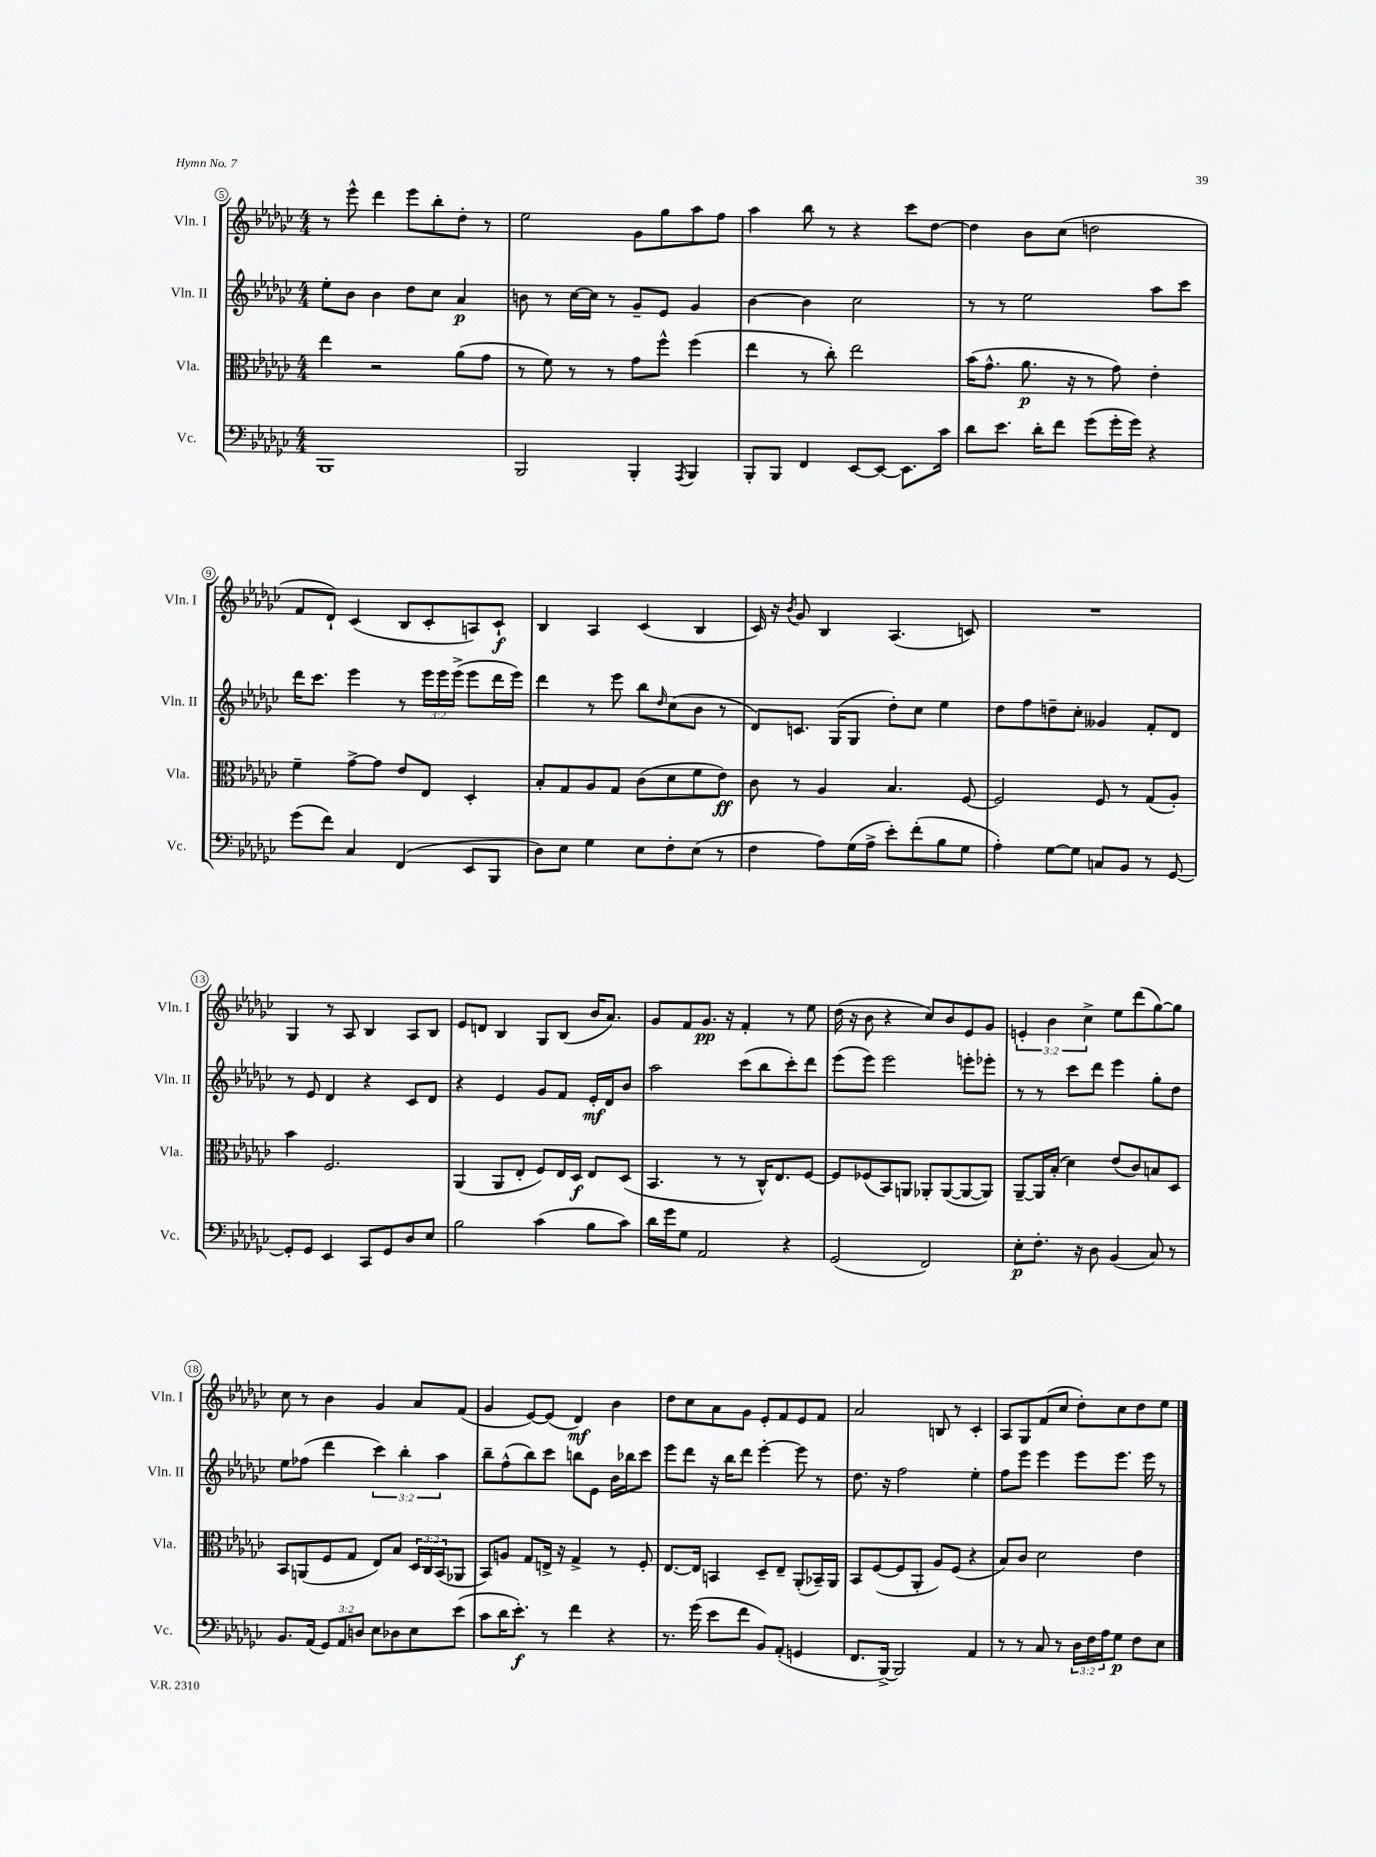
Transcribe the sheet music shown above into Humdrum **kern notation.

**kern	**kern	**kern	**kern
*staff4	*staff3	*staff2	*staff1
*clefF4	*clefC3	*clefG2	*clefG2
*k[b-e-a-d-g-c-]	*k[b-e-a-d-g-c-]	*k[b-e-a-d-g-c-]	*k[b-e-a-d-g-c-]
*M4/4	*M4/4	*M4/4	*M4/4
1BBB-	4ee-	8ee-'	8r
.	.	8b-	8eee-^^
.	2r	4b-	4ddd-
.	.	8dd-	8eee-
.	.	8cc-	8bb-'
.	(8a-	4a-	8dd-'
.	8g-	.	8r
=	=	=	=
2BBB-	8r	8b	2ee-
.	8f)	8r	.
.	8r	[16cc-	.
.	.	16cc-]	.
.	8r	8r	.
4BBB-'	8g-	8g-~	8g-
.	8ff^^	8e-	8gg-
8qAAA-	.	.	.
4BBB-	(4ff	4g-	8aa-
.	.	.	8ff
=	=	=	=
8BBB-'	4ee-	[4b-	4aa-
8BBB-	.	.	.
4FF	8r	4b-]	8bb-
.	8cc-')	.	8r
[8EE-	2ee-	2cc-	4r
8EE-_	.	.	.
8.EE-]	.	.	8ccc-
.	.	.	[8dd-
16c-	.	.	.
=	=	=	=
8d-	(16b-	8r	4dd-]
.	8.g-^^	.	.
8.e-	.	8r	.
.	8.a-	2ee-	8b-
16d-'	.	.	.
8f	.	.	(8cc-
.	16r	.	.
(8g-	8r	.	2dd
16g-'	8g-)	.	.
16g-)	.	.	.
4r	4e-'	8aa-	.
.	.	8ccc-	.
=	=	=	=
(8g-	4f~	16ddd-	8f
.	.	8.ccc-	.
8f)	.	.	8d-`)
4C-	[8g-^	4eee-	(4c-
.	8g-]	.	.
(4FF	8e-	8r	8B-
.	8E-	24eee-	8c-'
.	.	24eee-	.
.	.	(24eee-^	.
8EE-	4D-'	8eee-	8A)
8BBB-	.	16ddd-	8c-`
.	.	16eee-)	.
=	=	=	=
8D-)	8B-'	4ddd-	4B-
8E-	8G-	.	.
4G-	8A-	8r	4A-
.	8G-	8eee-	.
8E-	(8c-	8bb-	(4c-
.	.	16qqdd-	.
8F'	8d-	(8cc-	.
(8E-	8f	8b-	4B-
8r	8e-)	8r	.
=	=	=	=
4F	8c-	8d-)	16c-)
.	.	.	16r
.	.	.	8qb-
.	8r	8.c	8g-
8A-)	4A-	.	4B-
.	.	(16G-	.
(16G-	.	8G-	.
16A-^	.	.	.
8e-')	4.B-	8dd-')	(4.A-
(8f'	.	8cc-	.
8B-	.	4ee-	.
8G-	[8F	.	8c)
=	=	=	=
4A-')	2F]	8dd-	1r
.	.	8ff	.
[8G-	.	8dd~	.
8G-]	.	8cc-'	.
8C	8F	4g--	.
8BB-	8r	.	.
8r	(8G-	8f'	.
[8GG-	8A-')	8d-	.
=	=	=	=
8GG-']	4b-	8r	4G-
8GG-	.	8e-	.
4EE-	2.F	4d-	8r
.	.	.	8A-
8CC-	.	4r	4B-
8GG-	.	.	.
8D-	.	8c-	8A-
8E-	.	8d-	8B-
=	=	=	=
2B-	(4AA-	4r	8e-
.	.	.	8d
.	8AA-	4e-	4B-
.	8E-'	.	.
(4c-	8F)	8g-	8G-
.	16E-	8f	(8B-
.	16D-	.	.
8B-	8E-	16e-'	16b-
.	.	16d-	8.a-)
8c-)	(8D-	8b-	.
=	=	=	=
16d-	4.BB-	2aa-	8g-
16g-	.	.	.
8G-	.	.	8f
2AA-	.	.	8.g-
.	8r	.	.
.	.	.	16r
.	8r	(8ccc-	4f'
.	16C-^^)	8bb-	.
.	8.E-	.	.
4r	.	8ccc-')	8r
.	[8F	8ddd-	8ee-
=	=	=	=
(2GG-	8F]	(8eee-	(16dd-
.	.	.	16r
.	(8F-	8eee-)	8b-
.	8BB-)	2eee-	4r
.	8AA	.	.
2FF)	8AA-'	.	8cc-)
.	([8AA-	.	8b-
.	8AA-_	8eee'	8e-
.	8AA-])	8eee-'	8g-
=	=	=	=
8E-'	[8AA-~	8r	6e'
8.F'	16AA-]	8r	.
.	.	.	6b-
.	(16B-'	.	.
.	4d-)	8ccc-	.
16r	.	.	.
.	.	.	6cc-^
8D-	.	8ddd-	.
(4BB-	(8e-	4eee-	8ee-
.	8c-)	.	(8ddd-
8C-)	8B	8gg-'	[8gg-)
8r	8D-	8dd-	8gg-]
=	=	=	=
8.BB-	8BB-	8ee-	8cc-
.	(8AA	(8ff-	8r
(16AA-	.	.	.
12GG-)	8F	4ddd-	4b-
12AA-	.	.	.
.	8G-	.	.
12D	.	.	.
8E-	8E-)	6ccc-)	4g-
8D-	8B-	.	.
.	.	6bb-'	.
8E-	24D-	.	8a-
.	24C-	.	.
.	(24BB-	6aa-	.
(8e-	8AA-	.	(8f
=	=	=	=
8c-	8BB-)	8bb-~	4g-
16d-	8A	(8ff^^	.
8.e-')	.	.	.
.	8G-	8bb-)	[8e-)
8r	16E^	8ccc-	(8e-]
.	16r	.	.
4f	4G-^	8bb	4d-)
.	.	8e-	.
4r	8r	16b-	4b-
.	.	16bb-	.
.	8F'	8ccc-	.
=	=	=	=
8.r	[8.E-	8eee-	8dd-
.	.	8ddd-	8cc-
(16g-	16E-]	.	.
8e-	4BB	16r	8a-
.	.	16bb-	.
8f	.	8ddd-	8g-
8BB-)	8D-~	[4eee-'	8e-'
(8AA-'	8E-~	.	8f
4GG	(8AA-'	8eee-]	8e-
.	16BB-~)	8r	8f
.	16AA-	.	.
=	=	=	=
8.FF	8BB-	8.dd-	2a-
.	([8F	.	.
[16BBB-^)	.	16r	.
2BBB-]	8F]	2ff	.
.	8AA-'	.	.
.	8A-)	.	8B
.	(8F	.	8r
4AA-	4r	4ee-'	4c-'
=	=	=	=
8r	8B-)	8ff	8A-
8r	8c-	8eee-	8G-
8C-	2d-	4eee-	(8f
8r	.	.	8cc-
24D-	.	8eee-	8dd-')
24F	.	.	.
24A-	.	.	.
8G-	.	8.eee-	8cc-
8F	4e-	.	8dd-
.	.	16eee-	.
8E-	.	8r	8ee-
==	==	==	==
*-	*-	*-	*-
